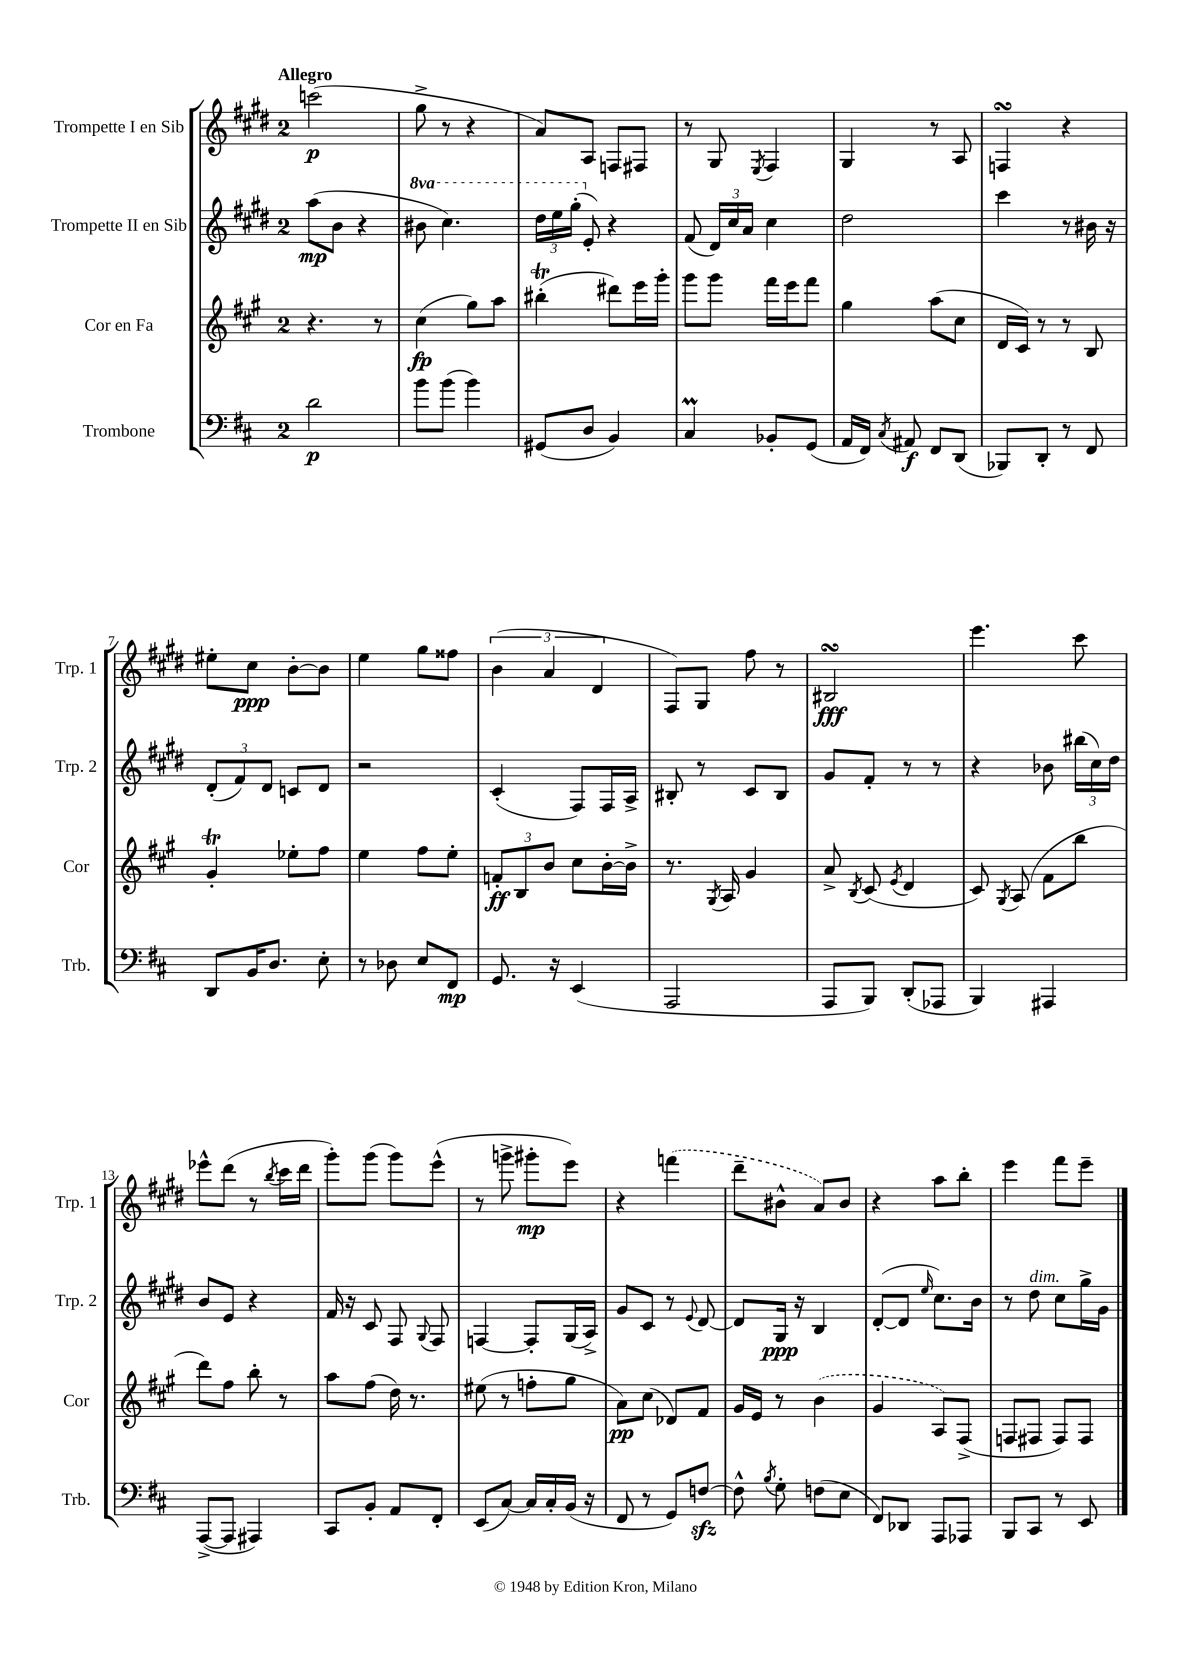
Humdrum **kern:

**kern	**dynam	**kern	**dynam	**kern	**dynam	**kern	**dynam
*part4	*part4	*part3	*part3	*part2	*part2	*part1	*part1
*staff4	*staff4	*staff3	*staff3	*staff2	*staff2	*staff1	*staff1
*I"Trombone	*	*I"Cor en Fa	*	*I"Trompette II en Sib	*	*I"Trompette I en Sib	*
*I'Trb.	*	*I'Cor	*	*I'Trp. 2	*	*I'Trp. 1	*
*clefF4	*	*clefG2	*	*clefG2	*	*clefG2	*
*k[f#c#]	*	*k[f#c#g#]	*	*k[f#c#g#d#]	*	*k[f#c#g#d#]	*
*M2/4	*	*M2/4	*	*M2/4	*	*M2/4	*
=1	=1	=1	=1	=1	=1	=1	=1
!	!	!	!	!	!	!LO:TX:a:B:t=Allegro	!
2d\	p	4.r	.	(8aa\L	mp	(2cccn\	p
.	.	.	.	8b\J	.	.	.
.	.	.	.	4r	.	.	.
.	.	8r	.	.	.	.	.
=2	=2	=2	=2	=2	=2	=2	=2
*	*	*	*	*8va	*	*	*
8b\L	.	(4cc#\	fp	8bb#X\	.	8gg#^\	.
(8b\J	.	.	.	4.ccc#\)	.	8r	.
4b\)	.	8gg#\L)	.	.	.	4r	.
.	.	8aa\J	.	.	.	.	.
=3	=3	=3	=3	=3	=3	=3	=3
(8GG#X/L	.	(4bb#Xt'\	.	24ddd#\LL	.	8a/L)	.
.	.	.	.	24eee\	.	.	.
.	.	.	.	(24ggg#'\JJ	.	.	.
*	*	*	*	*X8va	*	*	*
8D/J	.	.	.	8e'/)	.	8A/J	.
4BB/)	.	8ddd#X\L)	.	4r	.	8Fn/L	.
.	.	16eee\L	.	.	.	8F#X/J	.
.	.	16ggg#'\JJ	.	.	.	.	.
=4	=4	=4	=4	=4	=4	=4	=4
4C#m/	.	8ggg#\L	.	(8f#/	.	8r	.
.	.	8ggg#\J	.	24d#/LL)	.	8G#/	.
.	.	.	.	24cc#/	.	.	.
.	.	.	.	24a/JJ	.	.	.
.	.	.	.	.	.	8qE/	.
8BB-X'/L	.	16fff#\LL	.	4cc#\	.	4F#/	.
.	.	16eee\J	.	.	.	.	.
(8GG/J	.	8fff#\J	.	.	.	.	.
=5	=5	=5	=5	=5	=5	=5	=5
16AA/LL	.	4gg#\	.	2dd#\	.	4G#/	.
16FF#/JJ)	.	.	.	.	.	.	.
8qC#/	.	.	.	.	.	.	.
8AA#X/	f	.	.	.	.	.	.
8FF#/L	.	(8aa\L	.	.	.	8r	.
(8DD/J	.	8cc#\J	.	.	.	8A/	.
=6	=6	=6	=6	=6	=6	=6	=6
8BBB-X/L)	.	16d/LL	.	4ccc#\	.	4FnsSSs/	.
.	.	16c#/JJ)	.	.	.	.	.
8DD'/J	.	8r	.	.	.	.	.
8r	.	8r	.	8r	.	4r	.
8FF#/	.	8B/	.	16b#X\	.	.	.
.	.	.	.	16r	.	.	.
!!LO:LB:g=z
=7	=7	=7	=7	=7	=7	=7	=7
8DD/L	.	4g#t'/	.	(12d#'/L	.	8ee#X'\L	.
.	.	.	.	12f#/)	.	.	.
16BB/K	.	.	.	.	.	8cc#\J	ppp
.	.	.	.	12d#/J	.	.	.
8.D/J	.	.	.	.	.	.	.
.	.	8ee-X'\L	.	8cn/L	.	[8b'\L	.
8E'\	.	8ff#\J	.	8d#/J	.	8b\J]	.
=8	=8	=8	=8	=8	=8	=8	=8
8r	.	4ee\	.	2r	.	4ee\	.
8D-X\	.	.	.	.	.	.	.
8E/L	.	8ff#\L	.	.	.	8gg#\L	.
8FF#/J	mp	8ee'\J	.	.	.	8ff##X\J	.
=9	=9	=9	=9	=9	=9	=9	=9
8.GG/	.	12fn'/L	ff	(4c#'/	.	(6b\	.
.	.	12B/	.	.	.	.	.
.	.	12b/J	.	.	.	6a/	.
16r	.	.	.	.	.	.	.
(4EE/	.	8cc#\L	.	8F#/L)	.	.	.
.	.	.	.	.	.	6d#/	.
.	.	[16b'\L	.	16F#/L	.	.	.
.	.	16b^\JJ]	.	16A^/JJ	.	.	.
=10	=10	=10	=10	=10	=10	=10	=10
2AAA/	.	8.r	.	8B#X'/	.	8F#/L)	.
.	.	.	.	8r	.	8G#/J	.
.	.	8qG#/	.	.	.	.	.
.	.	16A/	.	.	.	.	.
.	.	4g#/	.	8c#/L	.	8ff#\	.
.	.	.	.	8B#/J	.	8r	.
=11	=11	=11	=11	=11	=11	=11	=11
8AAA/L	.	8a^/	.	8g#/L	.	2B#XsSsS/	fff
.	.	8qB/	.	.	.	.	.
8BBB/J)	.	(8c#/	.	8f#'/J	.	.	.
.	.	8qe/	.	.	.	.	.
(8DD'/L	.	4d/	.	8r	.	.	.
8AAA-X/J	.	.	.	8r	.	.	.
=12	=12	=12	=12	=12	=12	=12	=12
4BBB/)	.	8c#/)	.	4r	.	4.eee\	.
.	.	8qG#/	.	.	.	.	.
.	.	(8A/	.	.	.	.	.
4AAA#X/	.	8f#\L	.	8b-X\	.	.	.
.	.	8bb\J	.	(24bb#X\LL	.	8ccc#\	.
.	.	.	.	24cc#\)	.	.	.
.	.	.	.	24dd#\JJ	.	.	.
!!LO:LB:g=z
=13	=13	=13	=13	=13	=13	=13	=13
([8AAA^/L	.	8ddd\L)	.	8b/L	.	8eee-X^^\L	.
8AAA/J]	.	8ff#\J	.	8e/J	.	(8ddd#\J	.
4AAA#X/)	.	8bb'\	.	4r	.	8r	.
.	.	.	.	.	.	8qbb/	.
.	.	8r	.	.	.	16ccc#\LL	.
.	.	.	.	.	.	16ddd#\JJ	.
=14	=14	=14	=14	=14	=14	=14	=14
8CC#/L	.	8aa\L	.	16f#/	.	8ggg#'\L)	.
.	.	.	.	16r	.	.	.
8BB'/J	.	(8ff#\J	.	8c#/	.	(8ggg#\J	.
8AA/L	.	16dd\)	.	8F#/	.	8ggg#\L)	.
.	.	8.r	.	.	.	.	.
.	.	.	.	8qqG#/	.	.	.
8FF#'/J	.	.	.	8F#/	.	(8eee^^\J	.
=15	=15	=15	=15	=15	=15	=15	=15
(8EE/L	.	(8ee#X\	.	[4Fn/	.	8r	.
[8C#/J)	.	8r	.	.	.	8gggn^\	.
16C#/LL]	.	8ffn'\L	.	8F'/L]	.	8ggg#X'\L	mp
16C#'/	.	.	.	.	.	.	.
(16BB/JJ	.	8gg#\J	.	(16G#/L	.	8eee\J)	.
16r	.	.	.	16A^/JJ)	.	.	.
=16	=16	=16	=16	=16	=16	=16	=16
8FF#/	.	8a\L)	pp	8g#/L	.	4r	.
8r	.	(8cc#\J	.	8c#/J	.	.	.
8GG/L)	.	8d-X/L)	.	8r	.	(4fffn\	.
.	.	.	.	8qqe/	.	.	.
[8Fnzz/J	.	8f#/J	.	[8d#/	.	.	.
=17	=17	=17	=17	=17	=17	=17	=17
8F^^\]	.	16g#/LL	.	8d#/L]	.	8ddd#~\L	.
.	.	16e/JJ	.	.	.	.	.
8qB/	.	.	.	.	.	.	.
8G'\	.	8r	.	16G#/Jk	ppp	8b#X^^\J	.
.	.	.	.	16r	.	.	.
(8Fn\L	.	(4b\	.	4B/	.	8a/L)	.
8E\J	.	.	.	.	.	8b#/J	.
=18	=18	=18	=18	=18	=18	=18	=18
8FF#/L)	.	4g#/	.	([8d#'/L	.	4r	.
8DD-X/J	.	.	.	8d#/J]	.	.	.
.	.	.	.	16qqee/	.	.	.
8AAA/L	.	8A/L)	.	8.cc#\L)	.	8aa\L	.
8AAA-X/J	.	(8F#^/J	.	.	.	8bb'\J	.
.	.	.	.	16b\Jk	.	.	.
=19	=19	=19	=19	=19	=19	=19	=19
8BBB/L	.	8Fn/L	.	8r	.	4eee\	.
!	!	!	!	!LO:TX:a:i:t=dim.	!	!	!
8CC#/J	.	8F#X/J	.	8dd#\	.	.	.
8r	.	8F#/L)	.	8cc#\L	.	8fff#\L	.
8EE/	.	8F#/J	.	16gg#^\L	.	8eee~\J	.
.	.	.	.	16g#\JJ	.	.	.
==	==	==	==	==	==	==	==
*-	*-	*-	*-	*-	*-	*-	*-
